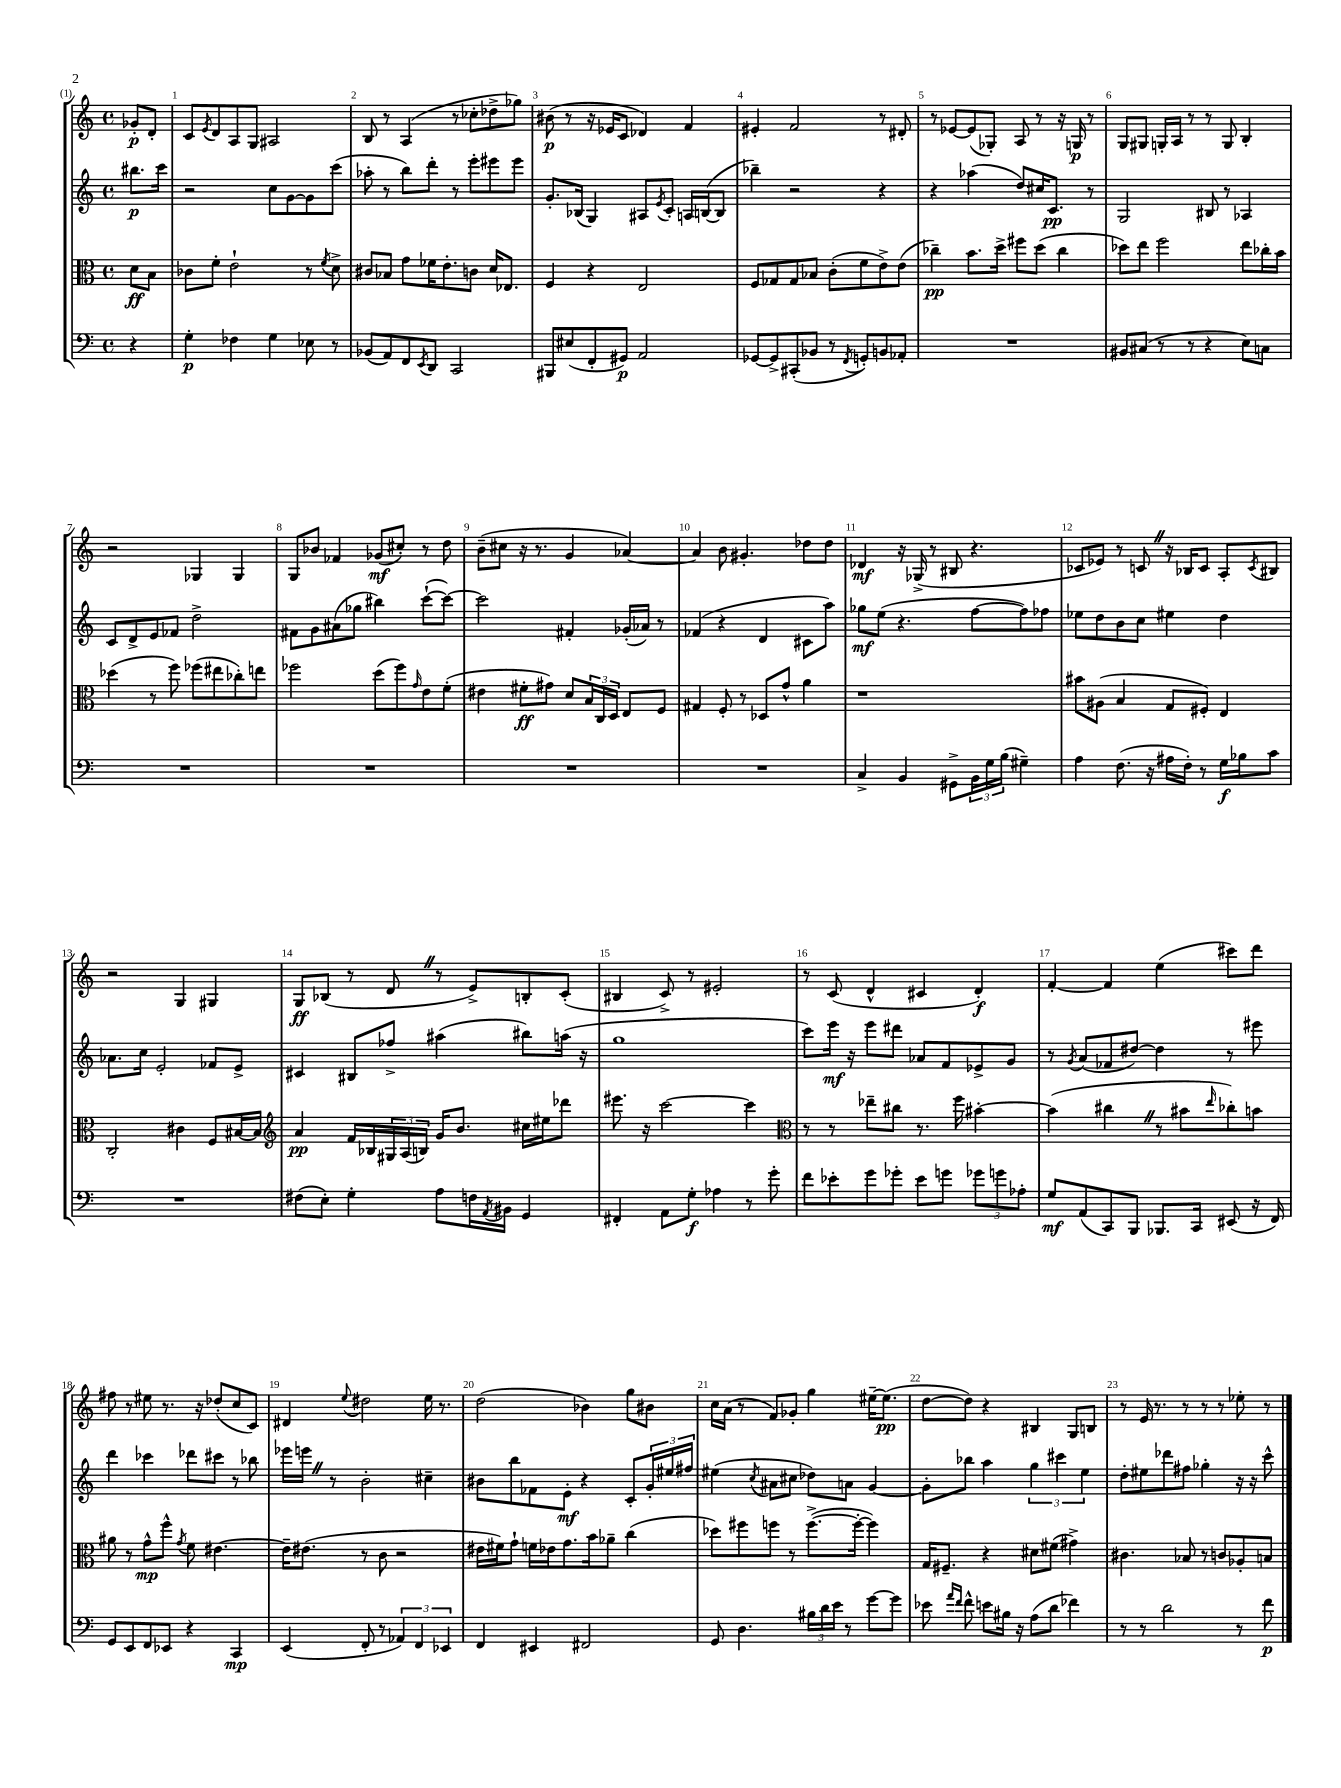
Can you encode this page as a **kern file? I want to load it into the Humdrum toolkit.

**kern	**kern	**kern	**kern
*staff4	*staff3	*staff2	*staff1
*clefF4	*clefC3	*clefG2	*clefG2
*k[]	*k[]	*k[]	*k[]
*M4/4	*M4/4	*M4/4	*M4/4
*met(c)	*met(c)	*met(c)	*met(c)
4r	8d\L	8.bb#\L	8g-'/L
.	8B\J	.	8d'/J
.	.	16ccc\Jk	.
=	=	=	=
4G'\	8c-\L	2r	8c/L
.	.	.	8qe/
.	8f'\J	.	8d/
4F-\	2e`\	.	8A/
.	.	.	8G/J
4G\	.	8cc\L	2A#/
.	.	[8g\	.
8E-\	8r	8g\]	.
.	8qf/	.	.
8r	8d^\	(8ccc\J	.
=	=	=	=
(8BB-/L	8c#/L	8aa-'\	8B/
8AA/)	8B-/J	8r	8r
8FF/	8g\L	8bb\L)	(4A/
8qEE/	.	.	.
8DD/J	16f-\K	8ddd'\J	.
.	8.e'\	.	.
2CC/	.	8r	8r
.	8c\J	8eee'\L	8cc-'\L
.	16d/LK	8eee#\	8dd-^\
.	8.E-/J	.	.
.	.	8eee#\J	8gg-\J)
=	=	=	=
8BBB#/L	4F/	8.g'/L	(8b#\
(8E#/	.	.	8r
.	.	(16B-/Jk	.
8FF'/	4r	4G/)	16r
.	.	.	16e-/LK
8GG#/J)	.	.	8c/J
2AA/	2E/	8A#/L	4d-/)
.	.	8qe/	.
.	.	8c'/J	.
.	.	16A/LL	4f/
.	.	([16B/J	.
.	.	8B/]J	.
=	=	=	=
[8GG-/L	8F/L	4bb-~\)	4e#'/
8GG-^/]	8G-/	.	.
(8CC#'/	8G-/	2r	2f/
8BB-/J	8B-/J	.	.
8r	(8c'\L	.	.
8qFF/	.	.	.
8GG'/L)	8f\	.	.
8BB/	8e^\)	4r	8r
8AA-'/J	(8e\J	.	8d#'/
=	=	=	=
1r	4cc-~\)	4r	8r
.	.	.	[8e-/L
.	8.b\L	(4aa-\	(8e-/]
.	.	.	8G-'/J)
.	16dd^\Jk	.	.
.	8ff#\L	8dd/L)	8A/
.	(8dd\J	16cc#/K	8r
.	.	8.c/J	.
.	4cc-\	.	16r
.	.	.	16G/
.	.	8r	8r
=	=	=	=
8BB#/L	8dd-\L)	2G/	8G/L
(8C#/J	8ee\J	.	8G#/J
8r	2ff\	.	16G'/LL
.	.	.	16A/JJ
8r	.	.	8r
4r	.	8B#/	8r
.	.	8r	8G/
8E\L)	8ee\L	4A-/	4B'/
8C\J	16cc-'\L	.	.
.	16b\JJ	.	.
=	=	=	=
1r	(4dd-\	8c/L	2r
.	.	8d^/	.
.	8r	8e/	.
.	8ff\)	8f-/J	.
.	(8ff-\L	2dd^\	4G-/
.	8ee#\	.	.
.	8cc-'\)	.	4G-/
.	8ee\J	.	.
=	=	=	=
1r	2ff-\	8f#\L	8G/L
.	.	8g\	8b-/J
.	.	(8a#\	4f-/
.	.	8gg-\J	.
.	(8dd\L	4bb#\)	(8g-/L
.	8ff-\)	.	8cc#'/J)
.	16qqg/	.	.
.	8e\	([8ccc`\L	8r
.	(8f'\J	8ccc\_J)	8dd\
=	=	=	=
1r	4e#\	2ccc\]	(8b~\L
.	.	.	8cc#\J
.	8f#'\L	.	16r
.	.	.	8.r
.	8g#\J)	.	.
.	8d/L	4f#'/	4g/
.	24B/L	.	.
.	24C/	.	.
.	24D/JJ	.	.
.	8E/L	(16g-'/LL	[4a-/)
.	.	16a-/JJ)	.
.	8F/J	8r	.
=	=	=	=
1r	4G#/	(4f-/	4a-/]
.	8F'/	4r	8b\
.	8r	.	4.g#'/
.	8D-/L	4d/	.
.	8g^^/J	.	.
.	4a\	8c#\L	8dd-\L
.	.	8aa\J)	8dd-\J
=	=	=	=
4C^/	1r	8gg-\L	4d-/
.	.	(8ee\J	.
4BB/	.	4.r	16r
.	.	.	(16G-^/
.	.	.	8r
8GG#^\L	.	.	8B#/
24BB\L	.	[8ff\L	4.r
24G\	.	.	.
(24B\JJ	.	.	.
4G#~\)	.	8ff\])	.
.	.	8ff-\J	.
=	=	=	=
4A\	8b#\L	8ee-\L	8c-/L
.	(8A#\J	8dd\	8e-/J)
(8.F\	4B/	8b\	8r
.	.	8cc\J	8c/
16r	.	.	.
16A#\LL	8G/L	4ee#\	16r
16F'\JJ)	.	.	16B-/LK
8r	8F#'/J)	.	8c/J
16G\LL	4E/	4dd\	8A'/L
16B-\J	.	.	.
.	.	.	8qc/
8c\J	.	.	8B#/J
=	=	=	=
1r	2C'/	8.a-\L	2r
.	.	16cc\Jk	.
.	.	2e'/	.
.	4c#\	.	4G/
.	8F/L	8f-/L	4G#/
.	[16B#/L	8e^/J	.
.	16B#/]JJ	.	.
=	=	=	=
*	*clefG2	*	*
(8F#\L	4a/	4c#/	8G/L
8E'\J)	.	.	(8B-/J
4G'\	16f/LL	8B#/L	8r
.	16B-/	.	.
.	24G#/	8ff-^/J	8d/
.	(24A/	.	.
.	24B/JJ)	.	.
8A\L	16g/LK	(4aa#\	8r
.	8.b/J	.	.
16F\L	.	.	8e^/L)
8qAA/	.	.	.
16BB#\JJ	.	.	.
4GG/	16cc#\LL	8bb#\L)	8B'/
.	16ee#\J	.	.
.	8ddd-\J	(16aa\Jk	(8c'/J
.	.	16r	.
=	=	=	=
4FF#'/	8.eee#\	1gg	4B#/
.	16r	.	.
8AA\L	[2ccc\	.	8c^/)
8G'\J	.	.	8r
4A-\	.	.	2e#'/
8r	4ccc\]	.	.
8g'\	.	.	.
=	=	=	=
*	*clefC3	*	*
8f\L	8r	8ccc\L)	8r
8e-'\	8r	16eee\Jk	(8c/
.	.	16r	.
8g\	8ee-~\L	8eee\L	4d^^/
8g-'\J	8cc#\J	8ddd#\J	.
8e-\L	8.r	8a-/L	4c#/
8g\J	.	8f/	.
.	16ff\	.	.
12g-\L	[4b#'\	8e-^/	4d'/)
12g\	.	.	.
.	.	8g/J	.
12A-'\J	.	.	.
=	=	=	=
8G/L	(4b#\]	8r	[4f'/
.	.	8qg/	.
(8AA/	.	(8a/L	.
8CC/)	4cc#\	8f-/	4f/]
8BBB/J	.	[8dd#/J)	.
8.BBB-/L	8r	4dd#\]	(4ee\
.	8b#\L	.	.
16CC/Jk	.	.	.
.	16qqee/	.	.
(8EE#/	8cc-'\)	8r	8ccc#\L)
16r	8b\J	8eee#\	8ddd\J
16FF/)	.	.	.
=	=	=	=
8GG/L	8a#\	4ddd\	8ff#\
8EE/	8r	.	8r
8FF/	8g^^\L	4ccc-\	8ee#\
8EE-/J	8ff^^\J	.	8.r
.	8qg/	.	.
4r	8f\	8ddd-\L	.
.	.	.	16r
.	[4.e#\	8ccc#\J	(8dd-'/L
4CC/	.	8r	8cc/
.	.	8bb-\	8c/J)
=	=	=	=
(4EE/	16e#~\]LK	16eee-\LL	4d#/
.	(8.e#\J	16eee\JJ	.
.	.	8r	.
.	.	.	8qqee/
8FF'/	8r	2b'\	2dd#\
8r	8c\	.	.
6AA-/)	2r	.	.
6FF/	.	.	.
.	.	4cc#~\	16ee\
.	.	.	8.r
6EE-/	.	.	.
=	=	=	=
4FF/	16e#\LL	8b#\L	(2dd\
.	16f#\J)	.	.
.	8g`\J	8bb\	.
4EE#/	16f\LL	8f-\	.
.	16e-\J	.	.
.	8.g\	8e'\J	.
2FF#/	.	4r	4b-\)
.	16b\k	.	.
.	8a-~\J	.	.
.	(4cc\	8c'/L	8gg\L
.	.	24g'/L	8b#\J
.	.	24ee#/	.
.	.	24ff#/JJ	.
=	=	=	=
8GG/	8dd-\L)	(4ee#\	16cc\LL
.	.	.	(16a\JJ
4.D\	8ff#\	.	8r
.	.	8qcc/	.
.	8ff\J	8a#\L	8f/L)
.	8r	8cc#\J	8g-'/J
24B#\LL	([8.ff^\L	8dd-\L)	4gg\
24d\	.	.	.
24e\JJ	.	.	.
8r	.	8a\J	.
.	16ff'\_Jk	.	.
[8g\L	4ff\])	[4g/	[16ee#~\LK
.	.	.	(8.ee#\]J
8g\]J	.	.	.
=	=	=	=
8e-\	16G/LK	8g'\]L	[8dd\L
.	8.F#~/J	.	.
16qqa/LL	.	.	.
16qqf/JJ	.	.	.
8f^^\	.	8bb-\J	8dd\]J)
8e\L	4r	4aa\	4r
16B#\Jk	.	.	.
16r	.	.	.
(8A\L	8d#\L	6gg\	4B#/
8d\J	(8f#\J	.	.
.	.	6ccc#\	.
4f-\)	4g#^\)	.	8G/L
.	.	6ee\	.
.	.	.	8B/J
=	=	=	=
8r	4.c#\	8dd'\L	8r
8r	.	8ee#\	16e/
.	.	.	8.r
2d\	.	8ddd-\	.
.	8B-/	8ff#\J	8r
.	8r	4gg-'\	8r
.	8c/L	.	8r
8r	8A-'/	16r	8ee-'\
.	.	16r	.
8f\	8B/J	8ccc^^\	8r
==	==	==	==
*-	*-	*-	*-
